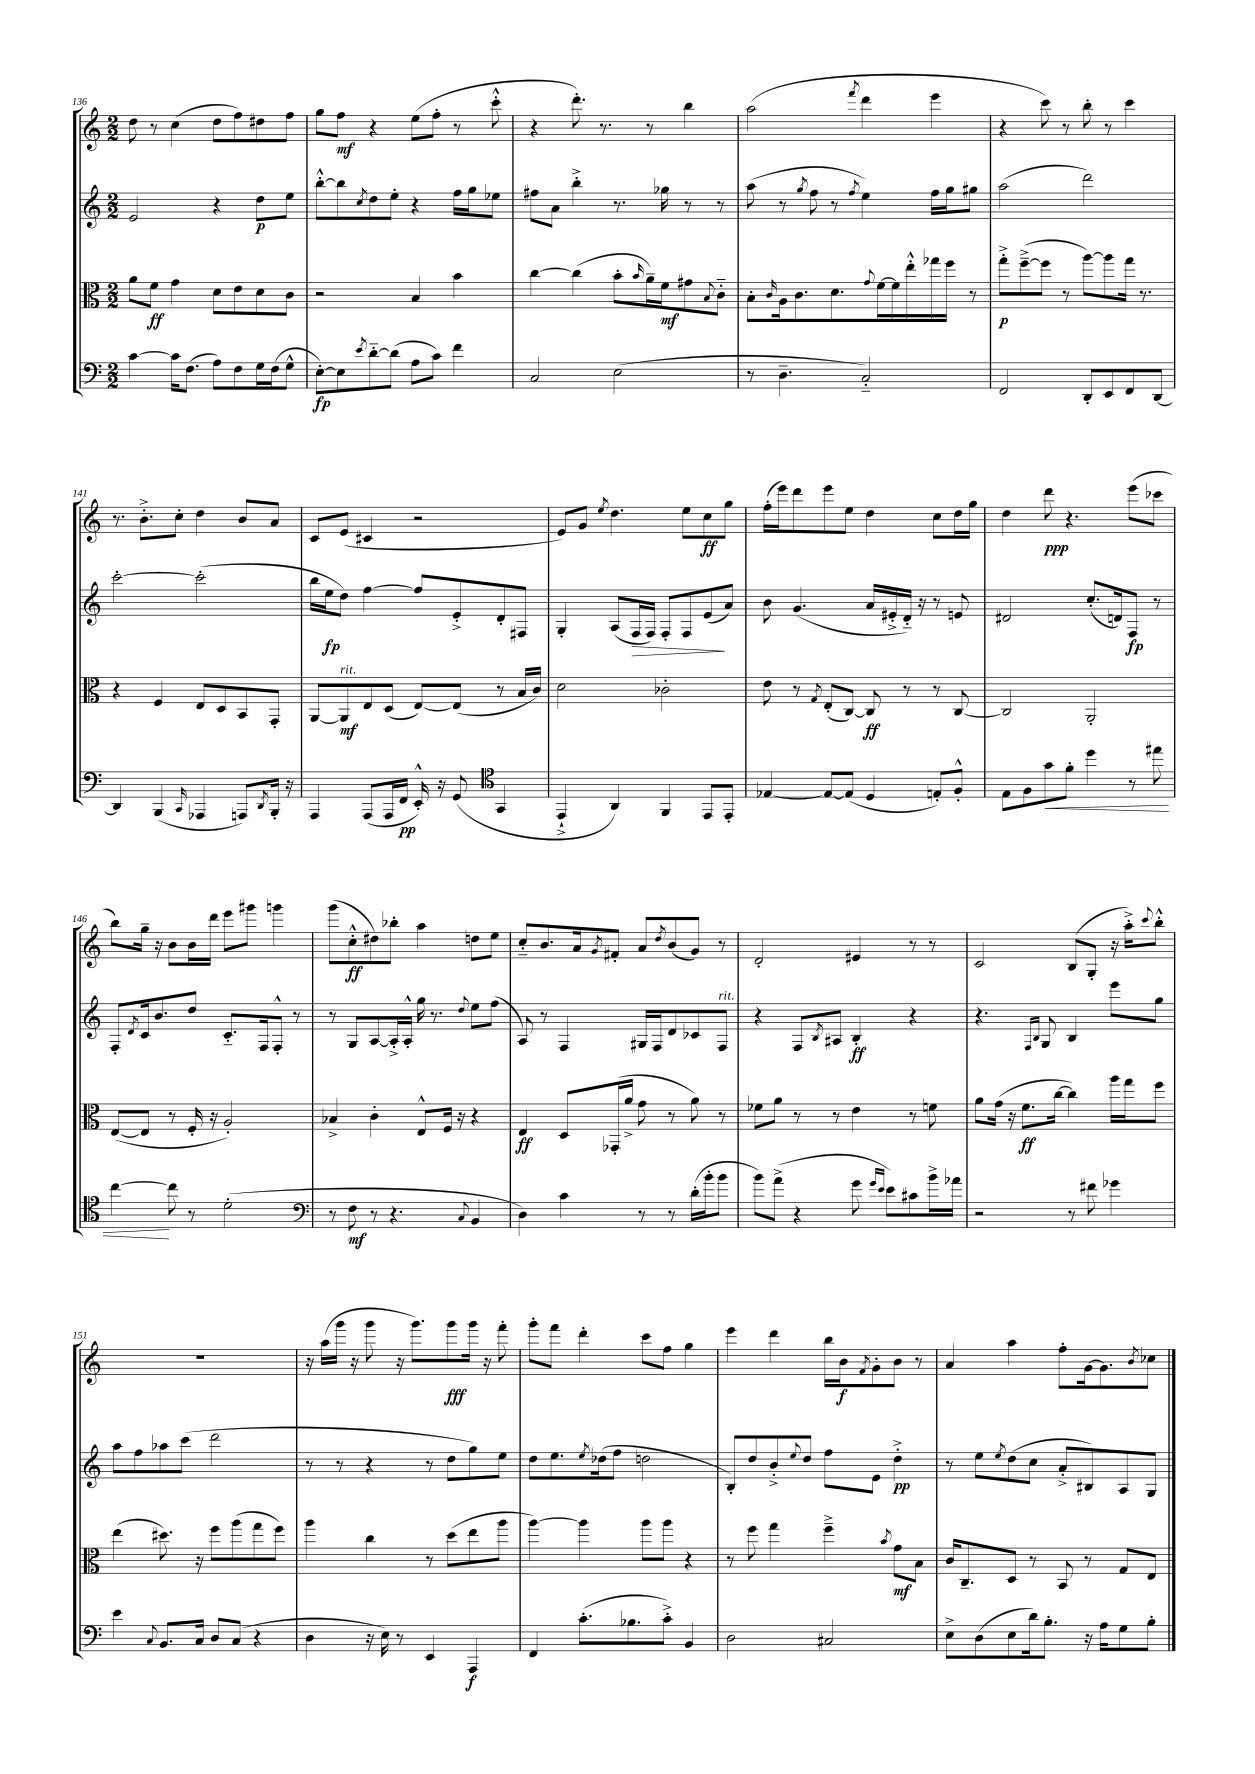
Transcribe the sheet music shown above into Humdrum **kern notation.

**kern	**dynam	**kern	**dynam	**kern	**dynam	**kern	**dynam
*part4	*part4	*part3	*part3	*part2	*part2	*part1	*part1
*staff4	*staff4	*staff3	*staff3	*staff2	*staff2	*staff1	*staff1
*clefF4	*	*clefC3	*	*clefG2	*	*clefG2	*
*k[]	*	*k[]	*	*k[]	*	*k[]	*
*M2/2	*	*M2/2	*	*M2/2	*	*M2/2	*
=136	=136	=136	=136	=136	=136	=136	=136
[4c\	.	8a\L	.	2e/	.	8dd\	.
.	.	8f\J	ff	.	.	8r	.
16c\KL]	.	4g\	.	.	.	(4cc\	.
(8.F\J	.	.	.	.	.	.	.
8A\L)	.	8d\L	.	4r	.	8dd\L	.
8F\	.	8e\	.	.	.	8ff\)	.
16G\L	.	8d\	.	8dd\L	p	8dd#X\	.
(16F\J	.	.	.	.	.	.	.
8G^^\J	.	8c\J	.	8ee\J	.	8ff\J	.
=137	=137	=137	=137	=137	=137	=137	=137
[8E'\L)	fp	2r	.	[8bb'^^\L	.	8gg\L	.
8E\]	.	.	.	8bb\]	.	8ff\J	mf
8qe/	.	.	.	8qcc/	.	.	.
[8d\	.	.	.	8dd\	.	4r	.
(8d\J]	.	.	.	8ee'\J	.	.	.
8A\L	.	4B/	.	4r	.	(8ee\L	.
8c\J)	.	.	.	.	.	8ff'\J	.
4f\	.	4b\	.	16ff\LL	.	8r	.
.	.	.	.	16gg\J	.	.	.
.	.	.	.	8ee-X\J	.	8ccc'^^\	.
=138	=138	=138	=138	=138	=138	=138	=138
2C/	.	[4cc\	.	8ff#X\L	.	4r	.
.	.	.	.	8a\J	.	.	.
.	.	(4cc\]	.	4bb'^\	.	8.ddd'\)	.
.	.	.	.	.	.	8.r	.
(2E\	.	8b'\L	.	8.r	.	.	.
.	.	16qqb/	.	.	.	.	.
.	.	16a~\L)	.	.	.	8r	.
.	.	16f\J	mf	16gg-X\	.	.	.
.	.	8g#X\	.	8r	.	4bb\	.
.	.	8qqB/	.	.	.	.	.
.	.	8c\J	.	8r	.	.	.
=139	=139	=139	=139	=139	=139	=139	=139
8r	.	8B'\L	.	(8aa\	.	(2aa\	.
.	.	16qqc/	.	.	.	.	.
4.D~\	.	16A\k	.	8r	.	.	.
.	.	8.c\	.	.	.	.	.
.	.	.	.	8qgg/	.	.	.
.	.	.	.	8ff\	.	.	.
.	.	8.d\	.	8r	.	.	.
.	.	.	.	8qff/	.	8qfff/	.
2C/)	.	.	.	4ee\)	.	4ddd\	.
.	.	8qqg/	.	.	.	.	.
.	.	[16f\L	.	.	.	.	.
.	.	16f\]	.	.	.	.	.
.	.	16ee'^^\	.	.	.	.	.
.	.	16gg-X\	.	16ff\LL	.	4eee\	.
.	.	16ff\JJ	.	16gg\J	.	.	.
.	.	8r	.	8gg#X\J	.	.	.
=140	=140	=140	=140	=140	=140	=140	=140
2FF/	.	8gg'^\L	p	(2aa\	.	4r	.
.	.	([8ff~^\	.	.	.	.	.
.	.	8ff\J]	.	.	.	8ccc\)	.
.	.	8r	.	.	.	8r	.
8DD'/L	.	[8aa\L)	.	2ddd\)	.	8bb'\	.
8EE/	.	8aa\]	.	.	.	8r	.
8FF/	.	16gg\Jk	.	.	.	4ccc\	.
.	.	8.r	.	.	.	.	.
[8DD/J	.	.	.	.	.	.	.
!!LO:LB:g=z
=141	=141	=141	=141	=141	=141	=141	=141
4DD/]	.	4r	.	[2ccc'\	.	8.r	.
.	.	.	.	.	.	8.b'^\L	.
(4BBB/	.	4F/	.	.	.	.	.
.	.	.	.	.	.	8cc'\J	.
16qqCC/	.	.	.	.	.	.	.
4AAA-X/	.	8E/L	.	(2ccc'\]	.	4dd\	.
.	.	8D/	.	.	.	.	.
8AAAn/L)	.	8BB/	.	.	.	8b/L	.
8qDD/	.	.	.	.	.	.	.
16BBB'/Jk	.	8GG'/J	.	.	.	8a/J	.
16r	.	.	.	.	.	.	.
=142	=142	=142	=142	=142	=142	=142	=142
4AAA/	.	[8AA/L	.	16bb\LL	.	8c/L	.
.	.	.	.	16ee\J	fp	.	.
!	!	!LO:TX:a:i:t=rit.	!	!	!	!	!
.	.	8AA/]	mf	8dd\J)	.	(8e/J	.
(8AAA/L	.	8E/	.	[4ff\	.	4c#X/	.
16AAA/L	.	(8D/J	.	.	.	.	.
16FF/JJ	pp	.	.	.	.	.	.
16EE'^^/)	.	[8E/L)	.	8ff/L]	.	2r	.
16r	.	.	.	.	.	.	.
(8GG/	.	(8E/J]	.	8e'^/	.	.	.
*clefC4	*	*	*	*	*	*	*
4GG/	.	8r	.	8d'/	.	.	.
.	.	16B/LL	.	8F#X/J	.	.	.
.	.	16c/JJ)	.	.	.	.	.
=143	=143	=143	=143	=143	=143	=143	=143
4EE`^/	.	2d\	.	4G'/	.	8e/L)	.
.	.	.	.	.	.	8g/J	.
.	.	.	.	.	.	8qee/	.
4AA/)	.	.	.	(8A/L	.	4.dd\	.
!	!	!	!	!	!LO:HP:b	!	!
.	.	.	.	16F/L	>	.	.
.	.	.	.	16F/JJ)	.	.	.
4FF/	.	2c-X'\	.	8F'/L	.	.	.
.	.	.	.	8F/	.	8ee\L	.
8EE/L	.	.	.	(8e/	.	8cc\	ff
8EE'/J	.	.	.	8a/J)	]	8gg\J	.
=144	=144	=144	=144	=144	=144	=144	=144
[4E-X/	.	8e\	.	8b\	.	(16ff'\LL	.
.	.	.	.	.	.	16eee\J)	.
.	.	8r	.	(4.g/	.	8ddd\	.
.	.	8qG/	.	.	.	.	.
8E-/L_	.	(8E'/L	.	.	.	8eee\	.
(8E-/J]	.	[8C/J)	.	.	.	8ee\J	.
4D/	.	8C/]	ff	16a/LL	.	4dd\	.
.	.	.	.	16e#X'^/	.	.	.
.	.	8r	.	16d/JJ)	.	.	.
.	.	.	.	16r	.	.	.
8En'/L)	.	8r	.	8r	.	8cc\L	.
8F'^^/J	.	[8C/	.	8en/	.	16dd\L	.
.	.	.	.	.	.	16gg\JJ	.
=145	=145	=145	=145	=145	=145	=145	=145
8E\L	.	2C/]	.	2d#X/	.	4dd\	.
8F\	.	.	.	.	.	.	.
!	!LO:HP:b	!	!	!	!	!	!
8g\	<	.	.	.	.	8ddd\	ppp
8f'\J	.	.	.	.	.	4.r	.
4dd\	.	2AA'/	.	(8.cc'/L	.	.	.
.	.	.	.	16dn/k)	.	.	.
8r	.	.	.	8F/J	fp	(8eee\L	.
8ee#X\	.	.	.	8r	.	8ccc-X\J	.
!!LO:LB:g=z
=146	=146	=146	=146	=146	=146	=146	=146
[4cc\	.	([8E/L	.	8F'/L	.	8bb\L)	.
.	.	.	.	8qd/	.	.	.
.	.	8E/J]	.	16c/k	.	16gg~\Jk	.
.	.	.	.	8.b/	.	16r	.
8cc\]	[	8r	.	.	.	8b\L	.
8r	.	16F'/	.	8dd/J	.	16b\L	.
.	.	16r	.	.	.	16ddd\JJ	.
(2d'\	.	2A'/)	.	8.c/L	.	8eee\L	.
.	.	.	.	.	.	8ggg#X\J	.
.	.	.	.	16F/k	.	.	.
.	.	.	.	8F'^^/J	.	4gggn\	.
.	.	.	.	8r	.	.	.
=147	=147	=147	=147	=147	=147	=147	=147
*clefF4	*	*	*	*	*	*	*
8r	.	4B-X^/	.	8r	.	(8ggg\L	.
8F\	mf	.	.	8G/L	.	8cc'^^\	ff
8r	.	4c'\	.	[8A/	.	8dd#X\)	.
4.r	.	.	.	16A'^/L]	.	8bb-X'\J	.
.	.	.	.	16A'^^/JJ	.	.	.
.	.	8E^^/L	.	16gg\	.	4aa\	.
.	.	.	.	8.r	.	.	.
.	.	16F/Jk	.	.	.	.	.
.	.	16r	.	.	.	.	.
8qqC/	.	.	.	8qqdd/	.	.	.
4BB/	.	4r	.	8ee\L	.	8ddn\L	.
.	.	.	.	(8ff\J	.	8ee\J	.
=148	=148	=148	=148	=148	=148	=148	=148
4D\)	.	4E/	ff	8A/)	.	8cc/L	.
.	.	.	.	8r	.	8.b/	.
4c\	.	8D/L	.	4F/	.	.	.
.	.	.	.	.	.	16a/k	.
.	.	.	.	.	.	8qg/	.
.	.	(16GG-X'/L	.	.	.	8f#X'/J	.
.	.	16a^/JJ	.	.	.	.	.
8r	.	8g\	.	16G#X/LL	.	8a/L	.
.	.	.	.	16F/J	.	.	.
.	.	.	.	.	.	8qdd/	.
8r	.	8r	.	8d/	.	(8b/	.
(16d'\LL	.	8a\)	.	8c-X/	.	8g/J)	.
16b'\J	.	.	.	.	.	.	.
!	!	!	!	!LO:TX:a:i:t=rit.	!	!	!
8b\J	.	8r	.	8F/J	.	8r	.
=149	=149	=149	=149	=149	=149	=149	=149
8b\L)	.	8f-X\L	.	4r	.	2d'/	.
(8a^\J	.	8a\J	.	.	.	.	.
4r	.	8r	.	8F/L	.	.	.
.	.	.	.	8qB/	.	.	.
.	.	8r	.	8A#X/J	.	.	.
8g\	.	4e\	.	4B'/	ff	4e#X/	.
16qqg/LL	.	.	.	.	.	.	.
16qqe/JJ	.	.	.	.	.	.	.
8e\L)	.	.	.	.	.	.	.
8c#X\	.	8r	.	4r	.	8r	.
16b^\L	.	8fn\	.	.	.	8r	.
16a-X\JJ	.	.	.	.	.	.	.
=150	=150	=150	=150	=150	=150	=150	=150
2r	.	8a\L	.	4.r	.	2c/	.
.	.	(16g\Jk	.	.	.	.	.
.	.	16r	.	.	.	.	.
.	.	8.f\L	ff	.	.	.	.
.	.	.	.	16qqF/LL	.	.	.
.	.	.	.	16qqB/JJ	.	.	.
.	.	.	.	8G/	.	.	.
.	.	[16cc\Jk	.	.	.	.	.
8r	.	4cc\])	.	4B/	.	(8B/L	.
8f#X\	.	.	.	.	.	8G'/J	.
4g-X\	.	16aa\LL	.	8eee\L	.	16r	.
.	.	16gg\J	.	.	.	16aa'^\KL)	.
.	.	.	.	.	.	8qqccc/	.
.	.	8ff\J	.	8gg\J	.	8bb'^^\J	.
!!LO:LB:g=z
=151	=151	=151	=151	=151	=151	=151	=151
4e\	.	(4ee\	.	8aa\L	.	1r	.
.	.	.	.	8ff\	.	.	.
8qqC/	.	.	.	.	.	.	.
8.BB/L	.	8.dd#X\)	.	8aa-X\	.	.	.
.	.	.	.	(8ccc\J	.	.	.
16C/Jk	.	16r	.	.	.	.	.
8D/L	.	8ff\L	.	2ddd\	.	.	.
(8C/J	.	(8aa\	.	.	.	.	.
4r	.	8gg\	.	.	.	.	.
.	.	8ff\J)	.	.	.	.	.
=152	=152	=152	=152	=152	=152	=152	=152
4D\	.	4aa\	.	8r	.	16r	.
.	.	.	.	.	.	(16aa\LL	.
.	.	.	.	8r	.	16ggg\JJ	.
.	.	.	.	.	.	16r	.
16r	.	4cc\	.	4r	.	8ggg\	.
16E\)	.	.	.	.	.	.	.
8r	.	.	.	.	.	16r	.
.	.	.	.	.	.	8.ggg\L)	.
4EE/	.	8r	.	8r	.	.	.
.	.	(8dd\L	.	8dd\L	.	8ggg\	fff
4AAA/	f	8ee\	.	8gg\)	.	16ggg\Jk	.
.	.	.	.	.	.	16r	.
.	.	8aa\J	.	8ee\J	.	8fff'\	.
=153	=153	=153	=153	=153	=153	=153	=153
4FF/	.	[4aa\)	.	8dd\L	.	8ggg'\L	.
.	.	.	.	8.ee\	.	8fff\J	.
(8.c'\L	.	4aa\]	.	.	.	4ddd'\	.
.	.	.	.	8qee/	.	.	.
.	.	.	.	(16dd-X\k	.	.	.
.	.	.	.	8ff\J	.	.	.
8.B-X\	.	.	.	.	.	.	.
.	.	8aa\L	.	2ddn\	.	8ccc\L	.
8c'^\J)	.	8aa\J	.	.	.	8ff\J	.
4BB/	.	4r	.	.	.	4gg\	.
=154	=154	=154	=154	=154	=154	=154	=154
2D\	.	8r	.	8B'/L)	.	4eee\	.
.	.	8ff\	.	8dd/	.	.	.
.	.	4gg\	.	8b'^/	.	4ddd\	.
.	.	.	.	8qqee/	.	.	.
.	.	.	.	8dd/J	.	.	.
2C#X/	.	4ff~^\	.	8ff\L	.	16bb\LL	.
.	.	.	.	.	.	16b\J	f
.	.	.	.	.	.	8qf/	.
.	.	.	.	8e\J	.	8g'\	.
.	.	8qb/	.	.	.	.	.
.	.	8g\L	mf	4dd'^\	pp	8b\J	.
.	.	8B\J	.	.	.	8r	.
=155	=155	=155	=155	=155	=155	=155	=155
8E^\L	.	16c/KL	.	8r	.	4a/	.
.	.	8.C~/	.	.	.	.	.
(8D\	.	.	.	8ee\L	.	.	.
.	.	.	.	8qee/	.	.	.
8E\	.	8D/J	.	(8dd\	.	4aa\	.
16d\k)	.	8r	.	8cc\J	.	.	.
8.B'\J	.	.	.	.	.	.	.
.	.	8BB/	.	8a'^/L	.	8ff'\L	.
16r	.	8r	.	8B#X/)	.	[16g\k	.
16A\KL	.	.	.	.	.	8.g\]	.
8G\	.	8G/L	.	8A/	.	.	.
.	.	.	.	.	.	8qb/	.
8B'\J	.	8E/J	.	8G/J	.	8cc-X\J	.
==	==	==	==	==	==	==	==
*-	*-	*-	*-	*-	*-	*-	*-
